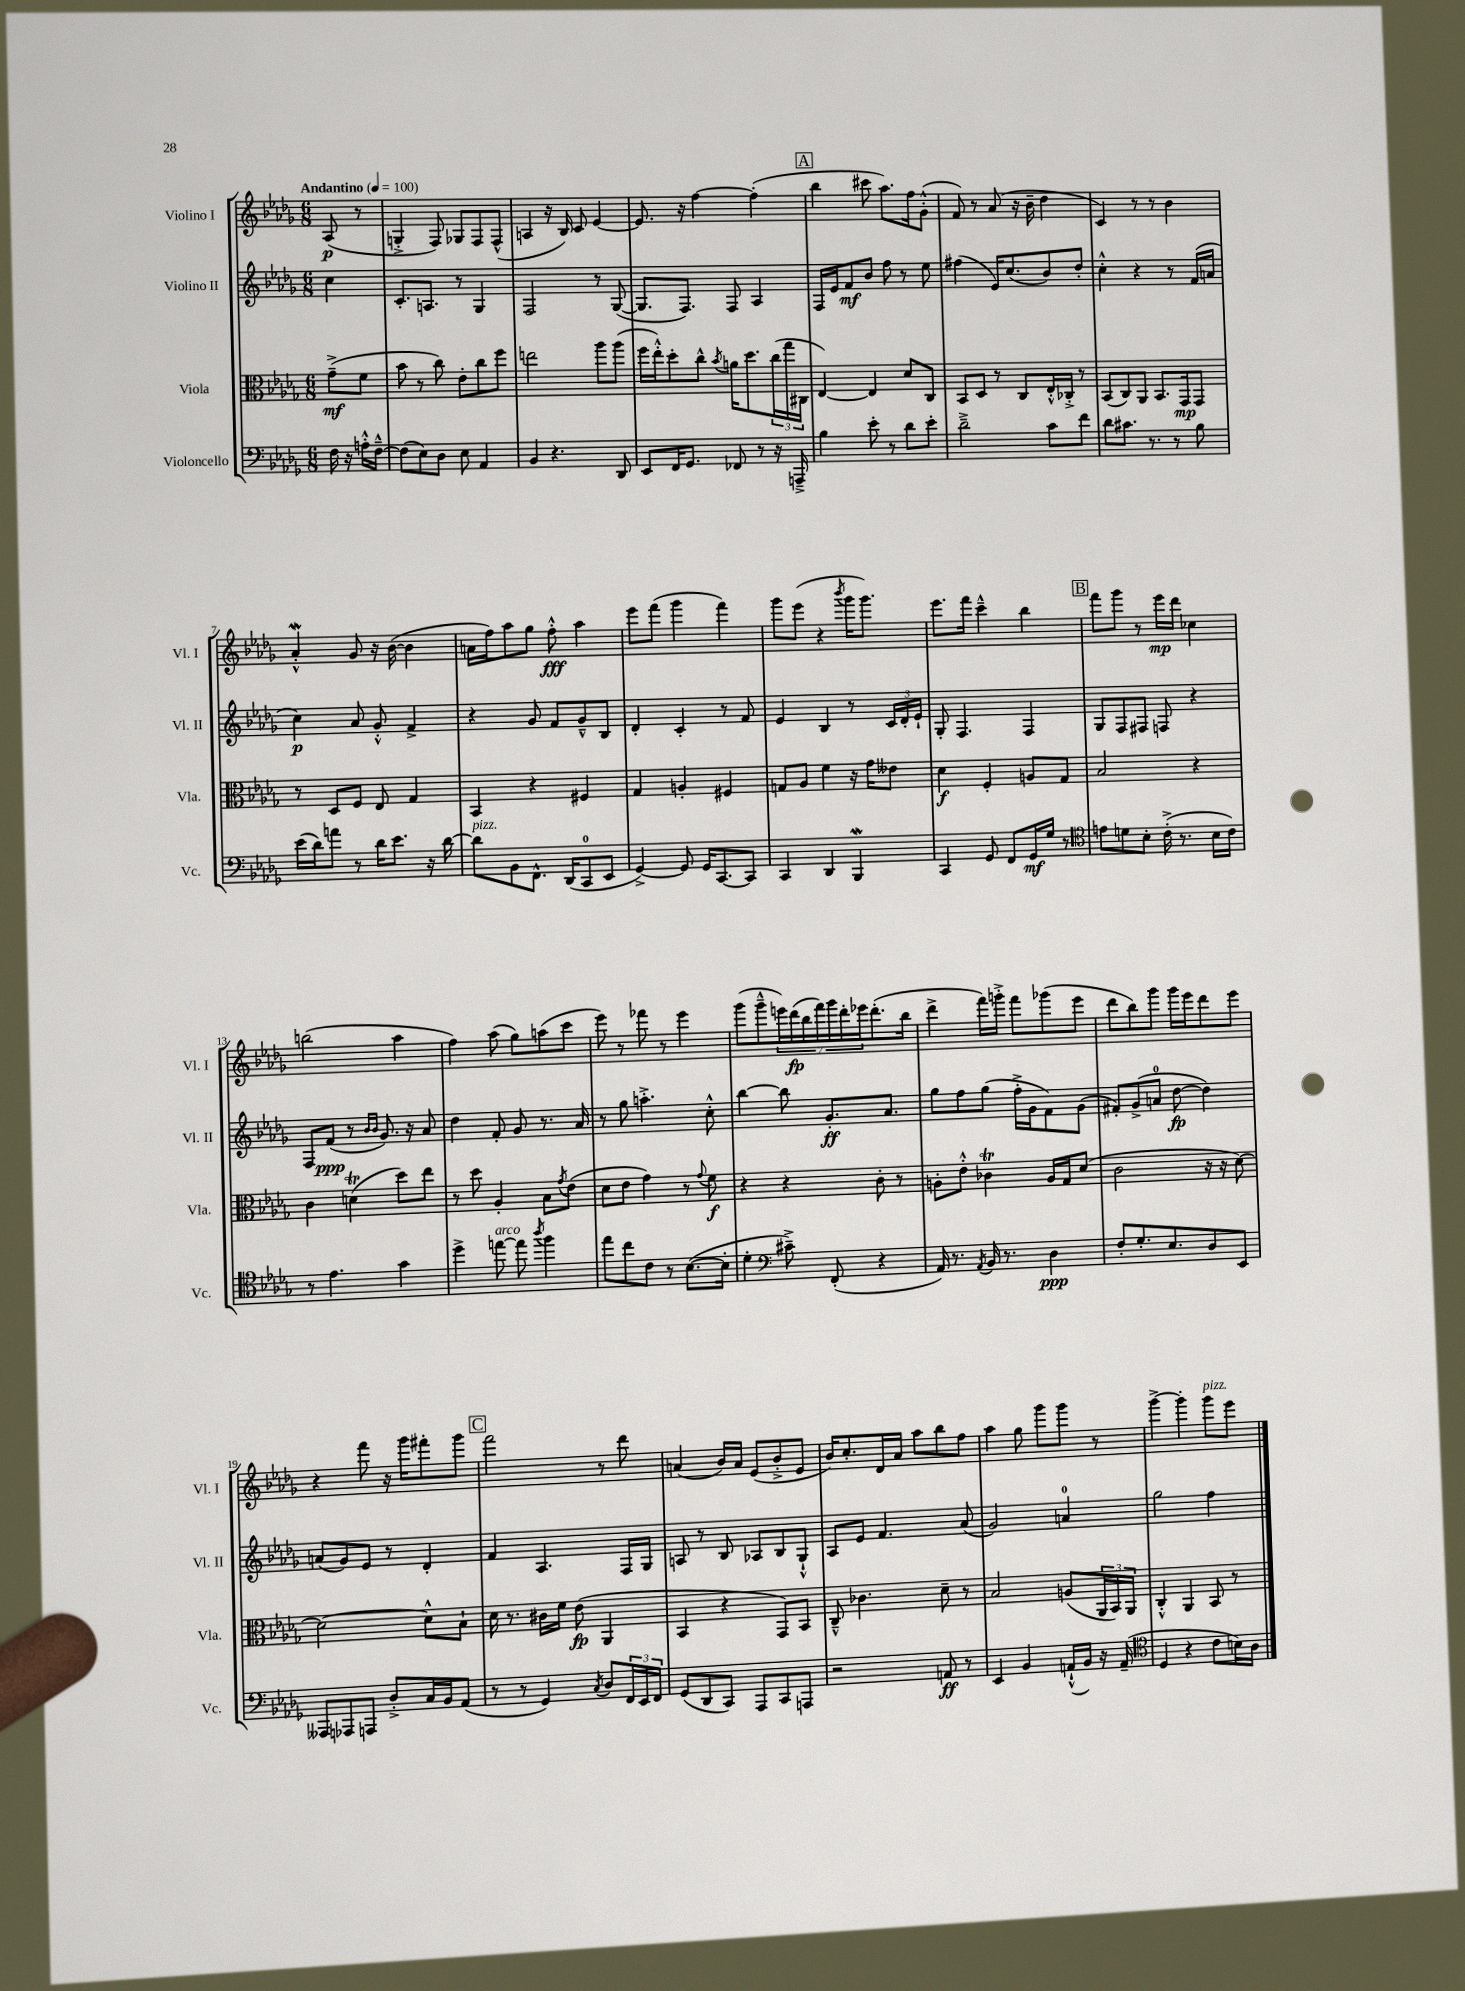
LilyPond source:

<<
\new StaffGroup <<
\new Staff = "s0" \with { instrumentName = "Violino I" shortInstrumentName = "Vl. I" } {
    \clef treble \key des \major \numericTimeSignature \time 6/8 \partial 4 \tempo "Andantino" 4 = 100
    aes8\p( r8 |
    g4-.-> f8) ges8 f8 f8-^( |
    a4 r16 bes16) c'8 ees'4~ |
    ees'8. r16 f''4~ f''4-.( |
    \mark \markup { \box "A" } bes''4 cis'''8 aes''8.) f''16 ges'8-.-^( |
    f'8) r8 aes'8( r16 bes'16-- des''4 |
    c'4) r8 r8 bes'4 |
    aes'4-.-^\mordent ges'8 r16 bes'16~( bes'4 |
    a'16 f''16) aes''8 ges''8 f''8-.-^\fff aes''4 |
    ees'''8 f'''8( ges'''4 f'''4) |
    ges'''8 ees'''8( r4 \acciaccatura { bes'''8 } ges'''16 ges'''8.) |
    ees'''8. f'''16 c'''4---^ bes''4 |
    \mark \markup { \box "B" } f'''8 ges'''8 r8 ees'''16\mp des'''16 ces''4 |
    b''2( aes''4 |
    f''4) aes''8( ges''8) a''8( c'''8 |
    ees'''8) r8 fes'''8 r8 ees'''4 |
    ges'''8( ges'''8---^ \tuplet 7/4 { e'''16) des'''16\fp( bes''16 f'''16) ges'''16 des'''16-. ees'''16 } des'''8.-.( bes''16 |
    des'''4-> f'''16) g'''16-.-> f'''8 ges'''8( ees'''8 |
    des'''8 bes''8) ges'''8 ges'''16 ees'''16 des'''8 ees'''8 |
    r4 f'''8 r16 ges'''16 fis'''8-. ges'''8 |
    \mark \markup { \box "C" } f'''2 r8 des'''8 |
    a'4( bes'16) a'16 ees'8( bes'8-.-> ees'8 |
    bes'16) c''8.-. des'16 aes'16 aes''8 bes''8 f''8 |
    aes''4 ges''8 ges'''8 ges'''8 r8 |
    ges'''4~-> ges'''4-. ges'''8^\markup { \italic "pizz." } ees'''8 \bar "|." |
}
\new Staff = "s1" \with { instrumentName = "Violino II" shortInstrumentName = "Vl. II" } {
    \clef treble \key des \major \numericTimeSignature \time 6/8 \partial 4
    c''4 |
    c'8.-. a8. r8 ges4 |
    f2 r8 ges8~( |
    ges8. f8.) f8 aes4 |
    \mark \markup { \box "A" } f16 ees'16 f'8\mf bes'8 f''8 r8 ees''8 |
    fis''4( ees'16) c''8.( bes'8) des''8-. |
    c''4-.-^ r4 r8 f'16( a'16 |
    c''4\p) aes'8 ges'8-.-^ f'4-> |
    r4 ges'8 f'8 ges'8---^ bes8 |
    des'4-. c'4-. r8 f'8 |
    ees'4 bes4 r8 \tuplet 3/2 { c'16 des'16-. ees'16-! } |
    ges8-. f4. f4 |
    \mark \markup { \box "B" } ges8 f8 fis8 f8 r4 |
    f8 f'8\ppp( r8 \grace { bes'16 bes'16 } ges'8.) r16 aes'8 |
    des''4 f'8-. ges'8 r8. aes'16 |
    r8 ges''8 a''4.-.-> c''8-.-^ |
    bes''4~ bes''8 ges'8.-.\ff aes'8. |
    ges''8 f''8 ges''8( f''16-.-> ges'16 f'8) ges'8( |
    fis'8-.) ges'8->( a'8-0 des''8~\fp des''4) |
    a'8( ges'8) ees'8 r8 des'4-. |
    \mark \markup { \box "C" } f'4 aes4. f16 ges16 |
    a8 r8 bes8 aes8 bes8 ges8-!-^ |
    aes8 ees'8 f'4. aes'8( |
    ges'2) a'4-0 |
    ges''2 f''4 \bar "|." |
}
\new Staff = "s2" \with { instrumentName = "Viola" shortInstrumentName = "Vla." } {
    \clef alto \key des \major \numericTimeSignature \time 6/8 \partial 4
    ges'8--->\mf( f'8 |
    bes'8 r8 c''8) ees'8-. c''8 f''8 |
    e''2 aes''8 aes''8( |
    f''16 ees''16-.-^) des''8-. c''8-^ \acciaccatura { bes'8 } a'16 des''8. \tuplet 3/2 { c''16( ges''16 cis16 } |
    \mark \markup { \box "A" } ees4~) ees4 des'8 c8 |
    bes,8 des8 r8 c8 ees16-.-^ ces16-.-> r8 |
    bes,8( c8) aes,8 bes,8. ges,16\mp ges,8 |
    r8 des8 f8 ees8 ges4 |
    bes,4 r4 fis4 |
    ges4 a4-. fis4 |
    g8 aes8 f'4 r16 ges'16 eeses'8 |
    des'4\f f4-. a8 ges8 |
    \mark \markup { \box "B" } bes2 r4 |
    c'4 d'4\trill( des''8) ees''8 |
    r8 des''8 aes4-. bes8 \acciaccatura { ges'8 } ees'8( |
    des'8 ees'8 ges'4) r8 \appoggiatura { ges'8 } f'8\f |
    r4 r4 c'8-. r8 |
    a8-. ees'8-.-^ ces'4\trill a16 ges16 des'8( |
    c'2 r16 r16 des'8~) |
    des'2~ des'8-^ bes8-! |
    \mark \markup { \box "C" } des'16 r8. cis'16 f'16 ees'8\fp( aes,4 |
    bes,4 r4 ges,8) bes,8 |
    c8---^ ces'4. des'8-- r8 |
    bes2 a8( \tuplet 3/2 { aes,16 bes,16) aes,16 } |
    c4-.-^ aes,4 bes,8 r8 \bar "|." |
}
\new Staff = "s3" \with { instrumentName = "Violoncello" shortInstrumentName = "Vc." } {
    \clef bass \key des \major \numericTimeSignature \time 6/8 \partial 4
    f16 r16 a16-.-^ f16~---^ |
    f8( ees8) des8 ees8 aes,4 |
    bes,4 r4. des,8 |
    ees,8 f,16 ges,8. fes,8 r8 r16 a,,16---> |
    \mark \markup { \box "A" } bes4 ees'8-. r8 des'8 ees'8-. |
    des'2---> c'8 f'8 |
    des'8 cis'8. r8. r8 bes8 |
    ees'16( des'16) a'8 r8 des'16 ees'8. r16 des'16~ |
    des'8^\markup { \italic "pizz." } bes,8 f,8.-^ des,16( c,8-0 ees,8 |
    ges,4~->) ges,8 ges,16 c,8.~ c,8 |
    c,4 des,4 bes,,4\mordent |
    c,4 ges,8 f,8 ges,16\mf ges16 r8 |
    \mark \markup { \box "B" } \clef tenor e'8 d'8 bes8-. c'16-.->( r8. bes16 c'16) |
    r8 ees'4. ges'4 |
    des''4-> e''8~^\markup { \italic "arco" } e''8 \acciaccatura { aes''8 } f''4 |
    ees''8 c''8 c'8 r8 bes8.~( bes16-. |
    des'4-. \clef bass cis'8--->) f,8-.( r4 |
    aes,16) r8. \acciaccatura { aes,8 } bes,16 r8. des4\ppp |
    f8-. ges8.-. ees8. des8 ees,8 |
    aeses,,8 aes,,8 a,,8 des8-.-> c16 bes,16 aes,8( |
    \mark \markup { \box "C" } r8 r8 ges,4) \acciaccatura { c8 } des8 \tuplet 3/2 { f,16 ees,16 f,16 } |
    ges,8( des,8 c,8) aes,,8 c,8 a,,8 |
    r2 a,8\ff r8 |
    ees,4 bes,4 a,16-!-^( bes,16) r16 a,16--( |
    \clef tenor des4 r4 c'8 b16) aes16 \bar "|." |
}
>>
>>
